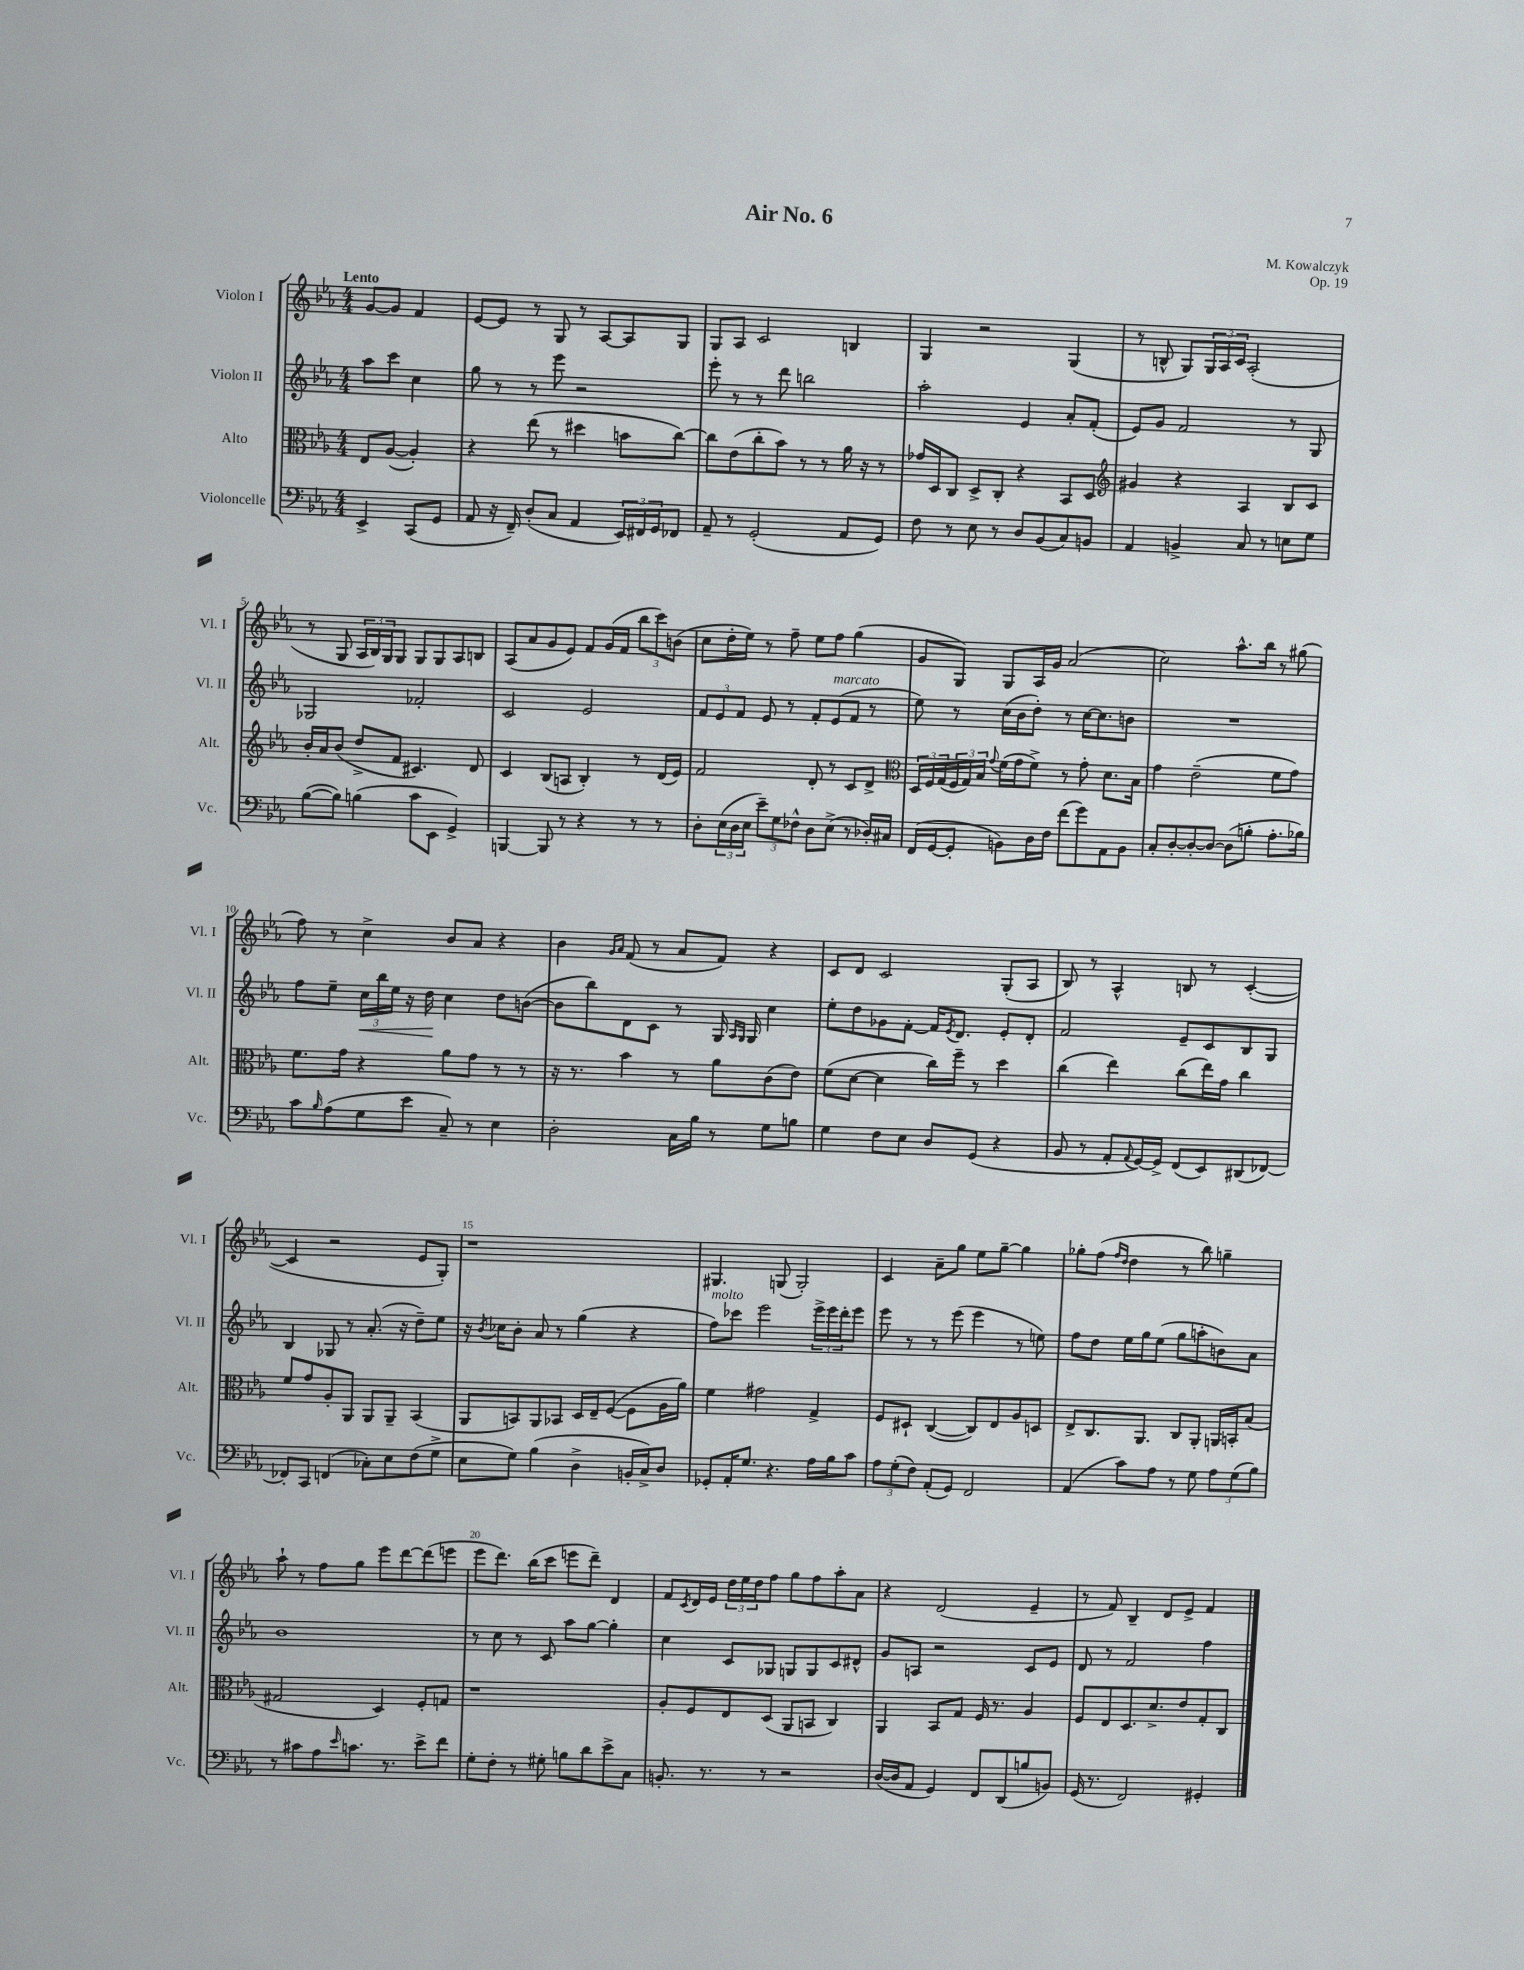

**kern	**kern	**kern	**dynam	**kern
*part4	*part3	*part2	*part2	*part1
*staff4	*staff3	*staff2	*staff2	*staff1
*I"Violoncelle	*I"Alto	*I"Violon II	*	*I"Violon I
*I'Vc.	*I'Alt.	*I'Vl. II	*	*I'Vl. I
*clefF4	*clefC3	*clefG2	*	*clefG2
*k[b-e-a-]	*k[b-e-a-]	*k[b-e-a-]	*	*k[b-e-a-]
*M4/4	*M4/4	*M4/4	*	*M4/4
=	=	=	=	=
!	!	!	!	!LO:TX:a:B:t=Lento
4EE-^/	8E-/L	8aa-\L	.	[8g/L
.	([8A-/J	8ccc\J	.	8g/J]
(8CC/L	4A-'/])	4cc\	.	4f/
8GG/J	.	.	.	.
=1	=1	=1	=1	=1
8AA-/	4r	8gg\	.	[8e-/L
16r	.	8r	.	8e-/J]
16FF~/)	.	.	.	.
(8D'/L	(8ee-\	8r	.	8r
8C/J	8r	8eee-\	.	8G/
4AA-/	4dd#X\	2r	.	8r
.	.	.	.	[8A-/L
24EE-/LL)	8bn\L	.	.	8A-/]
24FF#X/	.	.	.	.
24GG/J	.	.	.	.
8FF-X/J	[8cc\J)	.	.	8G/J
=2	=2	=2	=2	=2
8AA-~/	8cc\L]	8eee-'\	.	8G/L
8r	(8e-\	8r	.	8A-/J
(2GG'/	8cc'\	8r	.	2c/
.	8b-\J)	8ddd\	.	.
.	8r	2bbn\	.	.
.	8r	.	.	.
8AA-/L	16a-\	.	.	4Bn/
.	16r	.	.	.
8GG/J)	8r	.	.	.
=3	=3	=3	=3	=3
8F\	16g-X/LL	2aa-'\	.	4G/
.	16D/J	.	.	.
8r	8C/J	.	.	.
8E-\	8D^/L	.	.	2r
8r	8C'/J	.	.	.
8D/L	4r	4e-/	.	.
(8BB-/	.	.	.	.
8C/)	8BB-/L	8a-'/L	.	(4G/
8BBn/J	8D/J	(8f'/J	.	.
=4	=4	=4	=4	=4
*	*clefG2	*	*	*
4AA-/	4g#X/	8e-/L)	.	8r
.	.	8g/J	.	8Bn^^/
4BBn^/	4r	2f/	.	8G/L)
.	.	.	.	24G/L
.	.	.	.	24A-/
.	.	.	.	24c/JJ
8C/	4A-/	.	.	(2A-'/
8r	.	.	.	.
8En\L	8B-/L	8r	.	.
8G\J	8c/J	8G/	.	.
!!LO:LB:g=z
=5	=5	=5	=5	=5
([8B-\L	16b-'/LL	2G-X/	.	8r
.	16a-/J	.	.	.
8B-\J])	(8b-/J	.	.	8G/
(4Bn\	8dd^/L	.	.	24A-/LL
.	.	.	.	24B-/)
.	.	.	.	24G/J
.	8f/J	.	.	8G/J
8c\L	4.c#X/)	2f-X'/	.	8G/L
8EE-\J	.	.	.	8G/
4GG^/)	.	.	.	8A-/
.	8d/	.	.	8Bn/J
=6	=6	=6	=6	=6
[4BBBn/	4c/	2c/	.	(8A-/L
.	.	.	.	8a-/
8BBB/]	(8B-/L	.	.	8g/
8r	8An/J	.	.	8e-/J)
4r	4B-'/)	2e-/	.	8f/L
.	.	.	.	(16g/L
.	.	.	.	16f/JJ
8r	8r	.	.	12bb-\L
.	.	.	.	12ccc\)
8r	(16d/LL	.	.	.
.	.	.	.	(12bn\J
.	16e-/JJ)	.	.	.
=7	=7	=7	=7	=7
8D'\L	2f/	12f/L	.	8cc\L
.	.	12e-/	.	.
(24E-\L	.	.	.	16dd'\L
24D\	.	12f/J	.	.
.	.	.	.	16ee-\JJ)
24E-\JJ	.	.	.	.
12e-~\L)	.	8e-/	.	8r
12G\	.	.	.	.
.	.	8r	.	8ff~\
12F-X^^\J	.	.	.	.
8D\L	8d'/	8f'/L	.	8ee-\L
!	!	!LO:TX:a:i:t=marcato	!	!
(8E-^\J	8r	(8e-/	.	8ff\J
8r	8c/L	8f/J	.	(4gg\
16D-X'/LL)	8d^/J	8r	.	.
16C#X/JJ	.	.	.	.
=8	=8	=8	=8	=8
*	*clefC3	*	*	*
(16FF/LL	24D/LL	8ee-\)	.	8g/L
.	24F/	.	.	.
[16GG/J	.	.	.	.
.	(24G/	.	.	.
8GG'/J]	24F/	8r	.	8G/J)
.	24G/)	.	.	.
.	24B-/JJ	.	.	.
.	8qqg/	.	.	.
8BBn\L)	(16f\LL	(16cc\LL	.	8G/L
.	16g\J	16b-\J	.	.
16D\L	8f^\J)	8dd'\J)	.	16A-/L
16F\JJ	.	.	.	16g/JJ
(8f\L	8r	8r	.	(2a-/
8g\)	8g'\	[16cc\KL	.	.
.	.	8.cc\]	.	.
8AA-\	8.d\L	.	.	.
8BB\J	.	8bn\J	.	.
.	16B-\Jk	.	.	.
=9	=9	=9	=9	=9
8C'/L	4g\	1r	.	2cc\)
[8D'/	.	.	.	.
8D'/_	(2e-~\	.	.	.
8D/J_	.	.	.	.
(8D\L]	.	.	.	8.aa-^^\L
8Bn'\J	.	.	.	.
.	.	.	.	16bb-\Jk
8.A-'\L	8f\L	.	.	8r
.	8g\J)	.	.	(8gg#X\
16B-X\Jk)	.	.	.	.
!!LO:LB:g=z
=10	=10	=10	=10	=10
8c\L	8.f\L	8ff\L	.	8ff\)
16qqB-/	.	.	.	.
(8A-\	.	8ee-~\J	.	8r
.	16g\Jk	.	.	.
!	!	!	!LO:HP:b	!
8G\	4r	24cc\LL	<	4cc^\
.	.	24bb-\	.	.
.	.	24ee-\JJ	.	.
8e-\J	.	16r	.	.
.	.	16dd\	.	.
8C~/)	8a-\L	4cc\	[	8b-/L
8r	8g\J	.	.	8a-/J
4E-\	8r	8dd\L	.	4r
.	8r	([8bn\J	.	.
=11	=11	=11	=11	=11
2D'\	16r	8b\L]	.	4b-\
.	8.r	.	.	.
.	.	8bb-\)	.	.
.	.	.	.	16qqg/LL
.	.	.	.	16qqa-/JJ
.	4b-\	8d\	.	(8f/
.	.	8c\J	.	8r
16C\LL	8r	8r	.	8a-/L
16B-\JJ	.	.	.	.
8r	8a-\L	16G/	.	8f/J)
.	.	16qqA-/LL	.	.
.	.	16qqG/JJ	.	.
.	.	16G/	.	.
8G\L	(8c\	4cc\	.	4r
8Bn\J	8e-\J)	.	.	.
=12	=12	=12	=12	=12
4G\	(8f\L	8ee-'\L	.	8c/L
.	[8d\J	8dd\	.	8d/J
8F\L	4d\]	8g-X\	.	2c/
8E-\J	.	[8f'\J	.	.
8D/L	16cc\LL)	16f/KL]	.	.
.	.	8qe-/	.	.
.	16ff~\JJ	8.d/J	.	.
(8GG/J	8r	.	.	.
4r	4dd\	8e-'/L	.	(8G'/L
.	.	8d'/J	.	8A-/J
=13	=13	=13	=13	=13
8BB-/	(4cc\	2f/	.	8B-/)
8r	.	.	.	8r
8AA-'/L	4ee-\)	.	.	4A-^^/
8qqAA-/	.	.	.	.
[16GG/L)	.	.	.	.
16GG^/JJ]	.	.	.	.
(8FF/L	(8cc\L	8e-~/L	.	8Bn/
8EE-/)	16ee-\L)	8c/	.	8r
.	16g\JJ	.	.	.
(8DD#X/	4cc\	8B-/	.	([4c'/
[8FF-X/J)	.	8G/J	.	.
!!LO:LB:g=z
=14	=14	=14	=14	=14
8FF-X'/L]	8f/L	4B-/	.	4c/]
8CC/J	8g/	.	.	.
(4FFn/	8A-'/	8G-X/	.	2r
.	8AA-/J	8r	.	.
8C-X'\L)	8AA-/L	(8.a-'/	.	.
8E-\	8AA-~/J	.	.	.
.	.	16r	.	.
(8F\	(4BB-/	8dd~\L)	.	8e-/L
8G^\J	.	8ee-\J	.	8G'/J)
=15	=15	=15	=15	=15
8E-\L	8AA-/L	16r	.	1r
.	.	8qb-/	.	.
.	.	16cc-X\KL	.	.
8G\J)	8BBn/)	8b-'\J	.	.
(4B-\	8AA-/	8a-/	.	.
.	8BB-X/J	8r	.	.
4D^\	16D/LL	(4gg\	.	.
.	16E-~/J	.	.	.
.	([8F/J	.	.	.
16BBn'/LL	8F\L]	4r	.	.
16C^/J)	.	.	.	.
8D/J	16A-\L	.	.	.
.	16a-\JJ)	.	.	.
=16	=16	=16	=16	=16
!	!	!LO:TX:a:i:t=molto	!	!
8GG-X'/L	4f\	8ff\L)	.	4.G#X/
16AA-'/K	.	8ccc-X\J	.	.
8.G/J	.	.	.	.
.	2g#X\	2eee-\	.	.
4.r	.	.	.	(8Gn/
.	.	.	.	2G'/)
16A-\LL	4G^/	24eee-^\LL	.	.
.	.	24eee-\	.	.
16B-\J	.	.	.	.
.	.	24ddd'\J	.	.
8c\J	.	8eee-\J	.	.
=17	=17	=17	=17	=17
12A-\L	8F/L	8eee-\	.	4c/
(12G'\	.	.	.	.
.	8D#X`/J	8r	.	.
12F\J)	.	.	.	.
(8AA-'/L	([4C/	8r	.	8a-~\L
8GG/J)	.	(8eee-\	.	8gg\J
2FF/	8C/L])	4eee-\	.	8ee-\L
.	8E-/	.	.	[8gg~\J
.	8A-/	8r	.	4gg\]
.	8Dn/J	8een\)	.	.
=18	=18	=18	=18	=18
(4AA-/	8E-^/L	8ff\L	.	8gg-X'\L
.	8.C/	8dd\J	.	(8ff\J
.	.	.	.	16qqff/LL
.	.	.	.	16qqdd/JJ
8c\L)	.	16ee-\LL	.	4dd\
.	8.AA-/J	16gg\J	.	.
8A-\J	.	(8ee-\J	.	.
8r	8C/L	8gg\L	.	8r
8G\	8AA-'/J	8aan'\	.	8bb-\)
12A-\L	16AAn/LL	8bn\)	.	4ggn~\
.	16BBn'/J	.	.	.
(12G\	.	.	.	.
.	(8B-/J	8a-\J	.	.
12B-\J)	.	.	.	.
!!LO:LB:g=z
=19	=19	=19	=19	=19
8r	2G#X/	1b-	.	8aa-`\
8c#X\L	.	.	.	8r
8A-\	.	.	.	8ff\L
16qqe-/	.	.	.	.
8.cn\J	.	.	.	8gg\J
.	4D/)	.	.	8eee-\L
8.r	.	.	.	.
.	.	.	.	[8ddd\
8e-^\L	8F'/L	.	.	(8ddd\]
8f\J	8Gn/J	.	.	8eeen\J
=20	=20	=20	=20	=20
8G'\L	1r	8r	.	8eee-\L
8F'\J	.	8cc\	.	8.ddd\J)
8r	.	8r	.	.
.	.	.	.	(16bb-\KL
8G#X'\	.	8c/	.	8ccc\J
8Bn\L	.	8aa-\L	.	8eeen\L
8d\	.	[8gg\J	.	8ddd~\J)
8e-^\	.	4gg'\]	.	4d/
8C\J	.	.	.	.
=21	=21	=21	=21	=21
8.BBn'/	8A-'/L	4cc\	.	8f/L
.	.	.	.	8qc/
.	8F/	.	.	16d/L
8.r	.	.	.	16e-/JJ
.	8E-/	8c/L	.	24dd\LL
.	.	.	.	24ee-\
.	.	.	.	24dd\J
8r	(8D/J	8G-X/J	.	8ff\J
2r	8AA-/L	8Gn/L	.	8gg\L
.	8BBn/J	8G/	.	8ff\
.	4C/)	8c/	.	8aa-'\
.	.	8d#X^^/J	.	8a-\J
=22	=22	=22	=22	=22
([16D/LL	4AA-/	8g/L	.	4r
16D/J]	.	.	.	.
8AA-/J	.	8An/J	.	.
4GG/)	8BB-/L	2r	.	(2d/
.	8G/J	.	.	.
8FF/L	16F/	.	.	.
.	8.r	.	.	.
(8DD/	.	.	.	.
8Bn/	4A-/	8c/L	.	4e-~/
8BBn/J)	.	8e-/J	.	.
=23	=23	=23	=23	=23
(16GG/	8F/L	8d/	.	8r
8.r	.	.	.	.
.	8E-/	8r	.	8f/)
2FF/)	8.D/	2f/	.	4B-~/
.	8.d^/	.	.	.
.	.	.	.	8d/L
.	8e-/	.	.	8e-^/J
4GG#X'/	8G'/	4ff\	.	4f/
.	8C/J	.	.	.
==	==	==	==	==
*-	*-	*-	*-	*-
